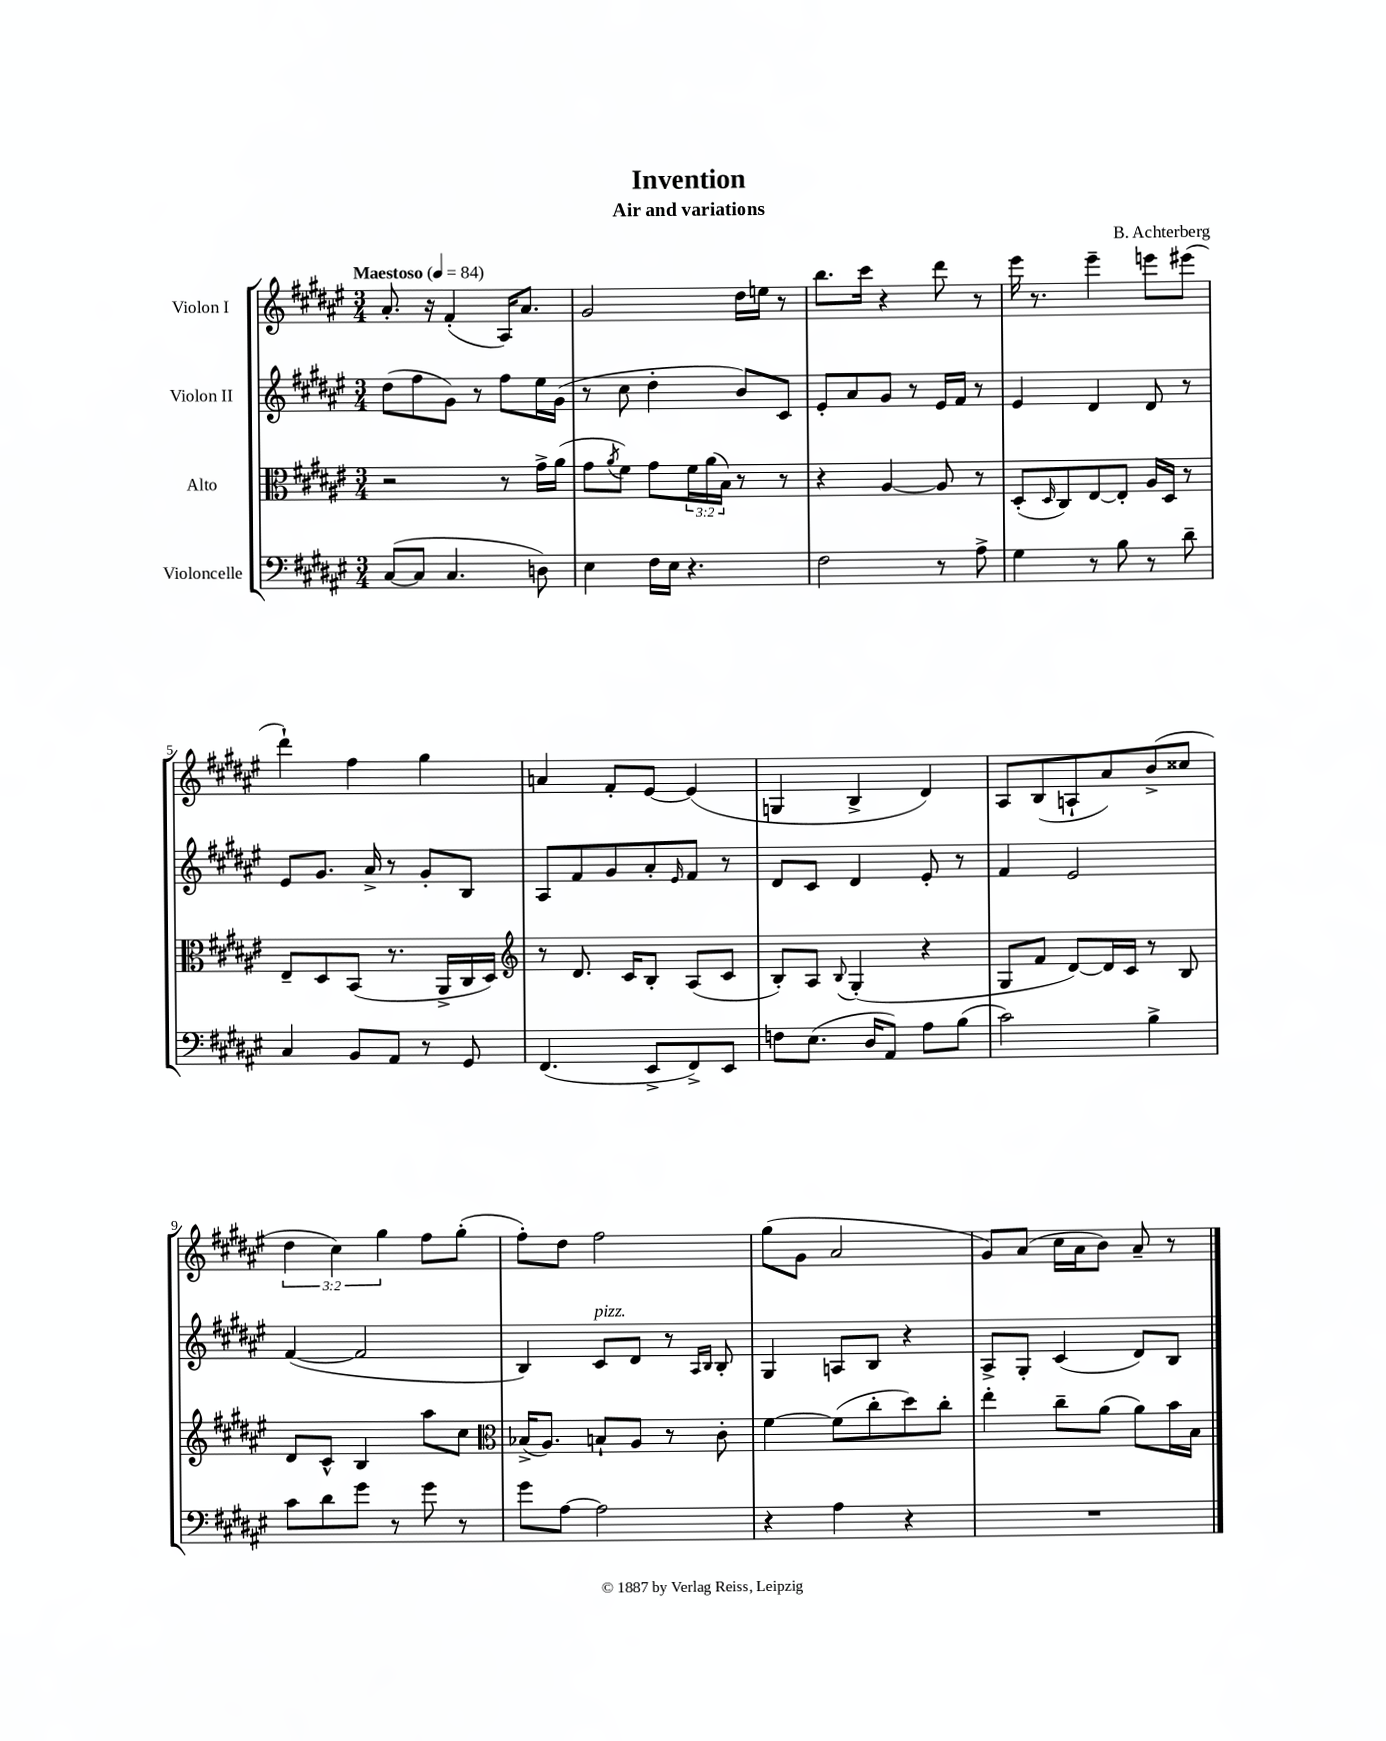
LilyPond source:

\header { title = "Invention" composer = "B. Achterberg" subtitle = "Air and variations" }
<<
\new StaffGroup <<
\new Staff = "s0" \with { instrumentName = "Violon I" } {
    \clef treble \key fis \major \numericTimeSignature \time 3/4 \override Staff.TupletNumber.text = #tuplet-number::calc-fraction-text \tempo "Maestoso" 4 = 84
    ais'8.-. r16 fis'4-.( ais16) ais'8. |
    gis'2 dis''16 e''16 r8 |
    b''8. cis'''16 r4 dis'''8 r8 |
    eis'''16 r8. eis'''4-- e'''8 eis'''8( |
    dis'''4-!) fis''4 gis''4 |
    a'4 fis'8-. eis'8~ eis'4( |
    g4 b4-> dis'4) |
    ais8 b8( a8-! ais'8) b'8->( cisis''8 |
    \tuplet 3/2 { dis''4 cis''4) gis''4 } fis''8 gis''8-.( |
    fis''8-.) dis''8 fis''2 |
    gis''8( gis'8 ais'2 |
    gis'8) ais'8( cis''16 ais'16 b'8) ais'8-- r8 \bar "|." |
}
\new Staff = "s1" \with { instrumentName = "Violon II" } {
    \clef treble \key fis \major \numericTimeSignature \time 3/4
    dis''8( fis''8 gis'8) r8 fis''8 eis''16 gis'16( |
    r8 cis''8 dis''4-. b'8) cis'8 |
    eis'8-. ais'8 gis'8 r8 eis'16 fis'16 r8 |
    eis'4 dis'4 dis'8 r8 |
    eis'8 gis'8. ais'16-> r8 gis'8-. b8 |
    ais8 fis'8 gis'8 ais'8-. \grace { eis'16 } fis'8 r8 |
    dis'8 cis'8 dis'4 eis'8-. r8 |
    fis'4 eis'2 |
    fis'4~( fis'2 |
    b4) cis'8^\markup { \italic "pizz." } dis'8 r8 \grace { ais16 b16 } b8-. |
    gis4 a8 b8 r4 |
    ais8-> gis8-. cis'4( dis'8) b8 \bar "|." |
}
\new Staff = "s2" \with { instrumentName = "Alto" } {
    \clef alto \key fis \major \numericTimeSignature \time 3/4 \override Staff.TupletNumber.text = #tuplet-number::calc-fraction-text
    r2 r8 gis'16-> ais'16( |
    gis'8 \acciaccatura { ais'8 } fis'8) gis'8 \tuplet 3/2 { fis'16 ais'16( b16) } r8 r8 |
    r4 ais4~ ais8 r8 |
    dis8-.( \grace { dis16 } cis8) eis8~ eis8-. ais16 dis16 r8 |
    eis8-- dis8 b,8( r8. ais,16-> cis16 dis16) |
    \clef treble r8 dis'8. cis'16 b8-. ais8( cis'8 |
    b8-.) ais8 \appoggiatura { b8 } gis4-.( r4 |
    gis8 fis'8 dis'8~) dis'16 cis'16 r8 b8 |
    dis'8 cis'8-^ b4 ais''8 cis''8 |
    \clef alto bes16->( ais8.) b8-! ais8 r8 cis'8-. |
    fis'4~ fis'8( cis''8-. dis''8) cis''8-. |
    eis''4-. cis''8-- ais'8( ais'8) b'16 b16 \bar "|." |
}
\new Staff = "s3" \with { instrumentName = "Violoncelle" } {
    \clef bass \key fis \major \numericTimeSignature \time 3/4
    cis8~( cis8 cis4. d8) |
    eis4 fis16 eis16 r4. |
    fis2 r8 ais8-> |
    gis4 r8 b8 r8 dis'8-- |
    cis4 b,8 ais,8 r8 gis,8 |
    fis,4.( eis,8-> fis,8->) eis,8 |
    f8 eis8.( dis16 ais,8) ais8 b8( |
    cis'2) b4-> |
    cis'8 dis'8 gis'8 r8 gis'8 r8 |
    gis'8 ais8~ ais2 |
    r4 ais4 r4 |
    R2. \bar "|." |
}
>>
>>
